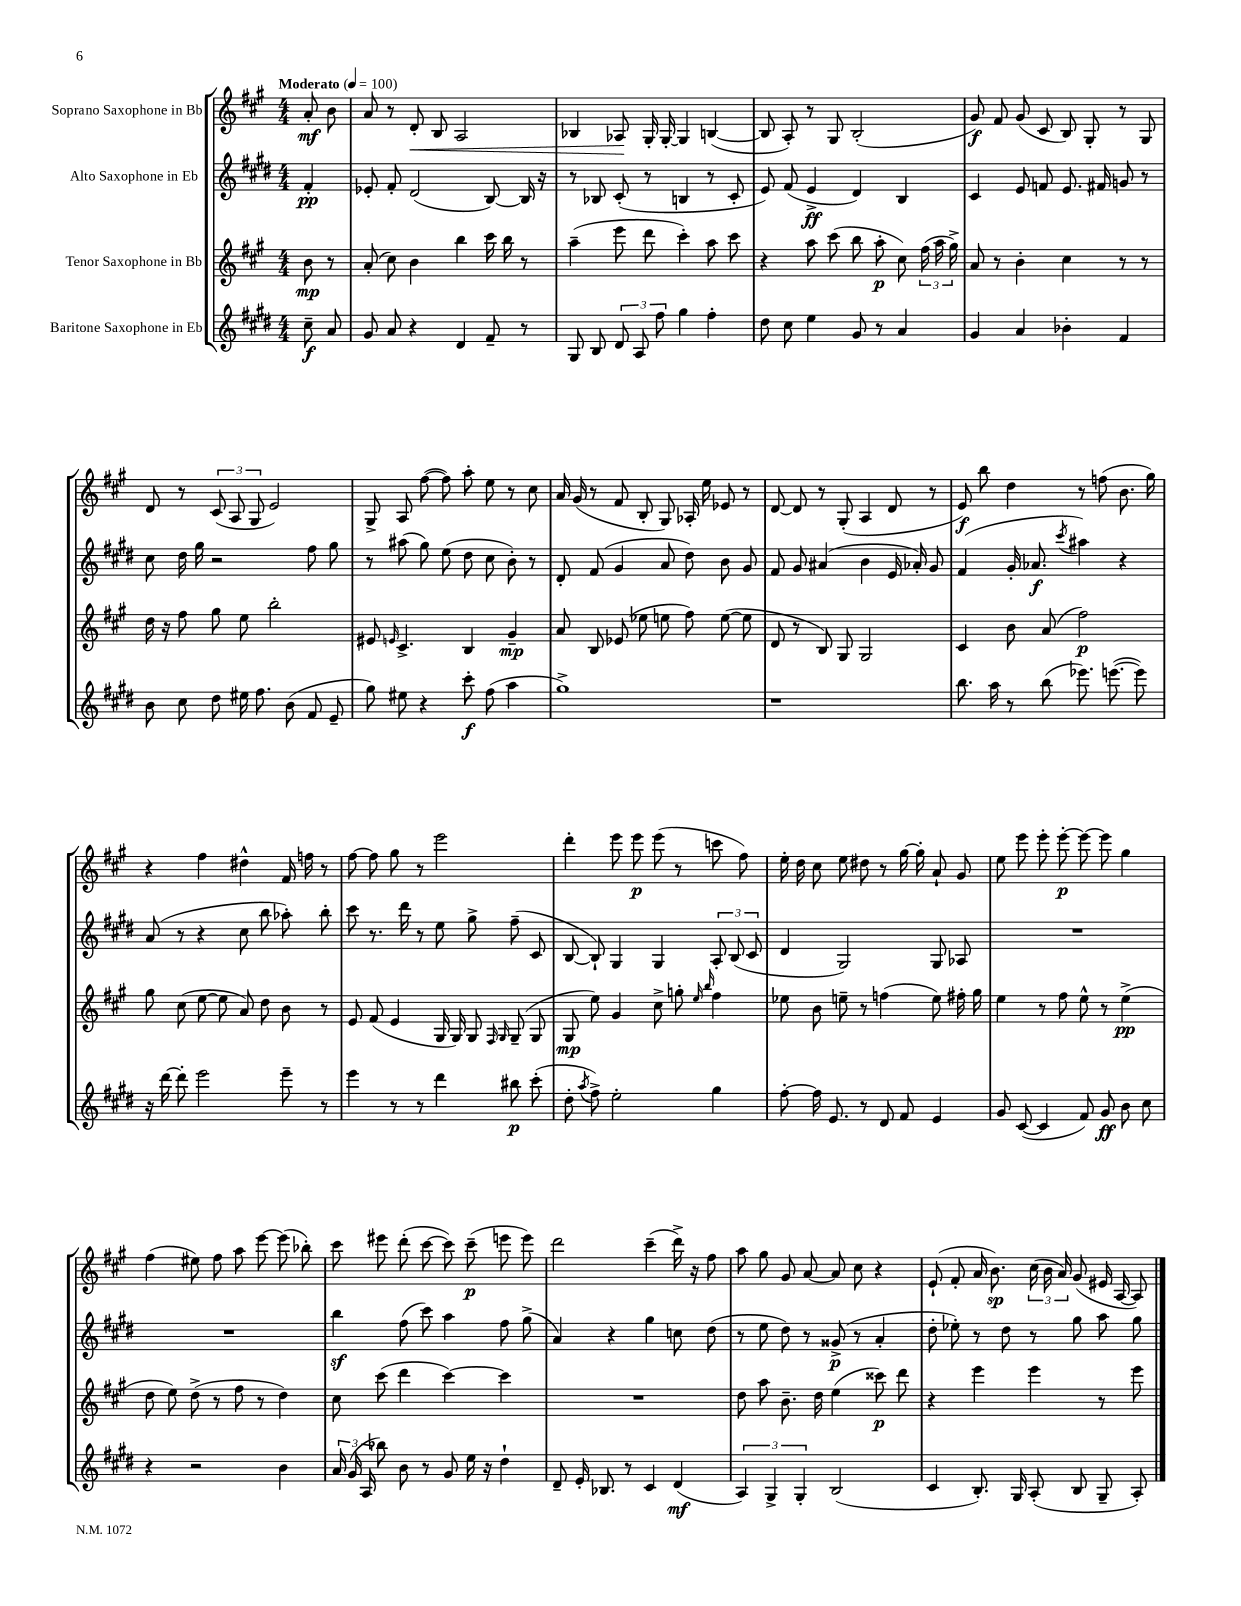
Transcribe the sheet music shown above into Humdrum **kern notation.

**kern	**kern	**kern	**kern
*staff4	*staff3	*staff2	*staff1
*clefG2	*clefG2	*clefG2	*clefG2
*k[f#c#g#d#]	*k[f#c#g#]	*k[f#c#g#d#]	*k[f#c#g#]
*M4/4	*M4/4	*M4/4	*M4/4
*MM100	*MM100	*MM100	*MM100
8cc#~	8b	4f#'	8a'
8a	8r	.	8b
=	=	=	=
8g#	(8a'	8e-'	8a
8a	8cc#)	8f#'	8r
4r	4b	(2d#	8d'
.	.	.	8B
4d#	4bb	.	2A
8f#~	16ccc#	[8B)	.
.	16bb	.	.
8r	8r	16B]	.
.	.	16r	.
=	=	=	=
8G#	(4aa~	8r	4B-
8B	.	8B-	.
12d#	8eee	(8c#'	8A-
12A	.	.	.
.	8ddd	8r	16G#'
12ff#	.	.	.
.	.	.	[16G#'
4gg#	4ccc#')	4B	4G#]
4ff#'	8aa	8r	([4B
.	8ccc#	8c#'	.
=	=	=	=
8dd#	4r	8e)	8B]
8cc#	.	(8f#	8A')
4ee	8aa	4e^	8r
.	(8ccc#	.	8G#
8g#	8bb	4d#)	(2B'
8r	8aa'	.	.
4a	8cc#)	4B	.
.	(24ff#	.	.
.	24aa	.	.
.	24gg#^)	.	.
=	=	=	=
4g#	8a	4c#	8g#)
.	8r	.	8f#
4a	4b'	8e	(8g#
.	.	8f	8c#
4b-'	4cc#	8.e	8B)
.	.	.	8G#'
.	.	16f#	.
4f#	8r	8g	8r
.	8r	8r	8G#
=	=	=	=
8b	16dd	8cc#	8d
.	16r	.	.
8cc#	8ff#	16dd#	8r
.	.	16gg#	.
8dd#	8gg#	2r	(12c#
.	.	.	12A
16ee#	8ee	.	.
.	.	.	12G#
8.ff#	.	.	.
.	2bb'	.	2e)
(8b	.	.	.
8f#	.	8ff#	.
8e~	.	8gg#	.
=	=	=	=
8gg#)	8e#	8r	8G#^
.	16qqe	.	.
8ee#	4.c#^	(8aa#	8A
4r	.	8gg#)	([8ff#
.	.	(8ee	8ff#])
8ccc#'	4B	8dd#	8aa'
(8ff#	.	8cc#	8ee
4aa	4g#~	8b')	8r
.	.	8r	8cc#
=	=	=	=
1gg#^)	8a	8d#'	16a
.	.	.	(16g#
.	8B	(8f#	8r
.	(8e-	4g#	8f#
.	8ee-	.	8B'
.	8ee	8a	8G#)
.	8ff#)	8dd#)	16A-'
.	.	.	16ee
.	([8ee	8b	8e-
.	8ee]	8g#	8r
=	=	=	=
1r	8d	8f#	[8d
.	8r	8g#	8d]
.	8B)	(4a#	8r
.	8G#	.	(8G#'
.	2G#	4b	4A
.	.	16e	8d
.	.	16a-')	.
.	.	8g#	8r
=	=	=	=
8.bb	4c#	(4f#	8e)
.	.	.	8bb
16aa	.	.	.
8r	8b	16g#'	4dd
.	.	8.a-	.
(8bb	(8a	.	.
.	.	8qccc#	.
8.eee-)	2ff#)	4aa#)	8r
.	.	.	(8ff
([8.eee	.	.	.
.	.	4r	8.b
8eee])	.	.	.
.	.	.	16gg#)
=	=	=	=
16r	8gg#	(8a	4r
[16ddd#	.	.	.
8ddd#']	(8cc#	8r	.
2eee	[8ee	4r	4ff#
.	8ee]	.	.
.	8a)	8cc#	4dd#^^
.	8dd	8bb	.
8eee~	8b	8aa-')	16f#
.	.	.	16ff
8r	8r	8bb'	8r
=	=	=	=
4eee	8e	8ccc#	[8ff#
.	(8f#	8.r	8ff#]
8r	4e	.	8gg#
.	.	16ddd#	.
8r	.	8r	8r
4ddd#	16G#	8ee	2eee
.	16G#)	.	.
.	8G#	8gg#^	.
.	16qqF#	.	.
.	16qqG#	.	.
8bb#	(8G#~	(8ff#~	.
(8ccc#'	8G#	8c#	.
=	=	=	=
8dd#'	8G#	[8B	4ddd'
8qaa	.	.	.
8ff#^)	8ee)	8B`])	.
2ee'	4g#	4G#	8eee
.	.	.	8eee
.	8cc#^	4G#	(8eee
.	8gg'	.	8r
.	16qqee	.	.
.	16qqbb	.	.
4gg#	4ff#	12A'	8ccc
.	.	(12B	.
.	.	.	8ff#)
.	.	12c#	.
=	=	=	=
[8ff#'	8ee-	4d#	16ee'
.	.	.	16dd
16ff#]	8b	.	8cc#
8.e	.	.	.
.	8ee~	2G#)	8ee
8r	8r	.	8dd#
8d#	(4ff	.	8r
8f#	.	.	[16gg#
.	.	.	16gg#']
4e	8ee)	8G#	8a`
.	16ff#'	8A-	8g#
.	16gg#	.	.
=	=	=	=
8g#	4ee	1r	8ee
([8c#	.	.	8eee
4c#]	8r	.	8eee'
.	8ff#	.	[8eee'
8f#)	8ee^^	.	8eee_
8g#	8r	.	8eee]
8b	(4ee^	.	4gg#
8cc#	.	.	.
=	=	=	=
4r	8dd	1r	(4ff#
.	8ee)	.	.
2r	(8dd^	.	8ee#)
.	8r	.	8ff#
.	8ff#	.	8aa
.	8r	.	[8eee
4b	4dd)	.	(8eee]
.	.	.	8bb-')
=	=	=	=
24a	8cc#	4bb	8ccc#
(24g#	.	.	.
24A	.	.	.
8bb-)	(8ccc#	.	8eee#
8b	4ddd	(8ff#	(8ddd'
8r	.	8ccc#)	[8ccc#
8g#	[4ccc#)	4aa	8ccc#])
16ee	.	.	(8ccc#~
16r	.	.	.
4dd#`	4ccc#]	8ff#	8eee
.	.	(8gg#^	8eee)
=	=	=	=
8d#~	1r	4a)	2ddd
16e'	.	.	.
8.B-	.	.	.
.	.	4r	.
8r	.	.	.
4c#	.	4gg#	(4ccc#~
(4d#	.	8cc	16ddd^)
.	.	.	16r
.	.	(8dd#	8ff#
=	=	=	=
6A)	8dd	8r	8aa
.	8aa	8ee	8gg#
6G#^	.	.	.
.	8.b~	8dd#)	8g#
6G#'	.	.	.
.	.	8r	[8a
.	16dd	.	.
(2B	(4ee	(8g##^	8a]
.	.	8r	8cc#
.	8ccc##)	4a'	4r
.	8ddd	.	.
=	=	=	=
4c#	4r	8dd#'	(8e`
.	.	8ee-')	8f#'
8.B')	4eee	8r	16a
.	.	.	8.b)
.	.	8dd#	.
16G#	.	.	.
(8A'	4eee	8r	(24cc#
.	.	.	24b
.	.	.	24a)
8B	.	8gg#	(8g#
8G#~	8r	8aa	16e#
.	.	.	[16A
8A')	8eee	8gg#	8A])
==	==	==	==
*-	*-	*-	*-
